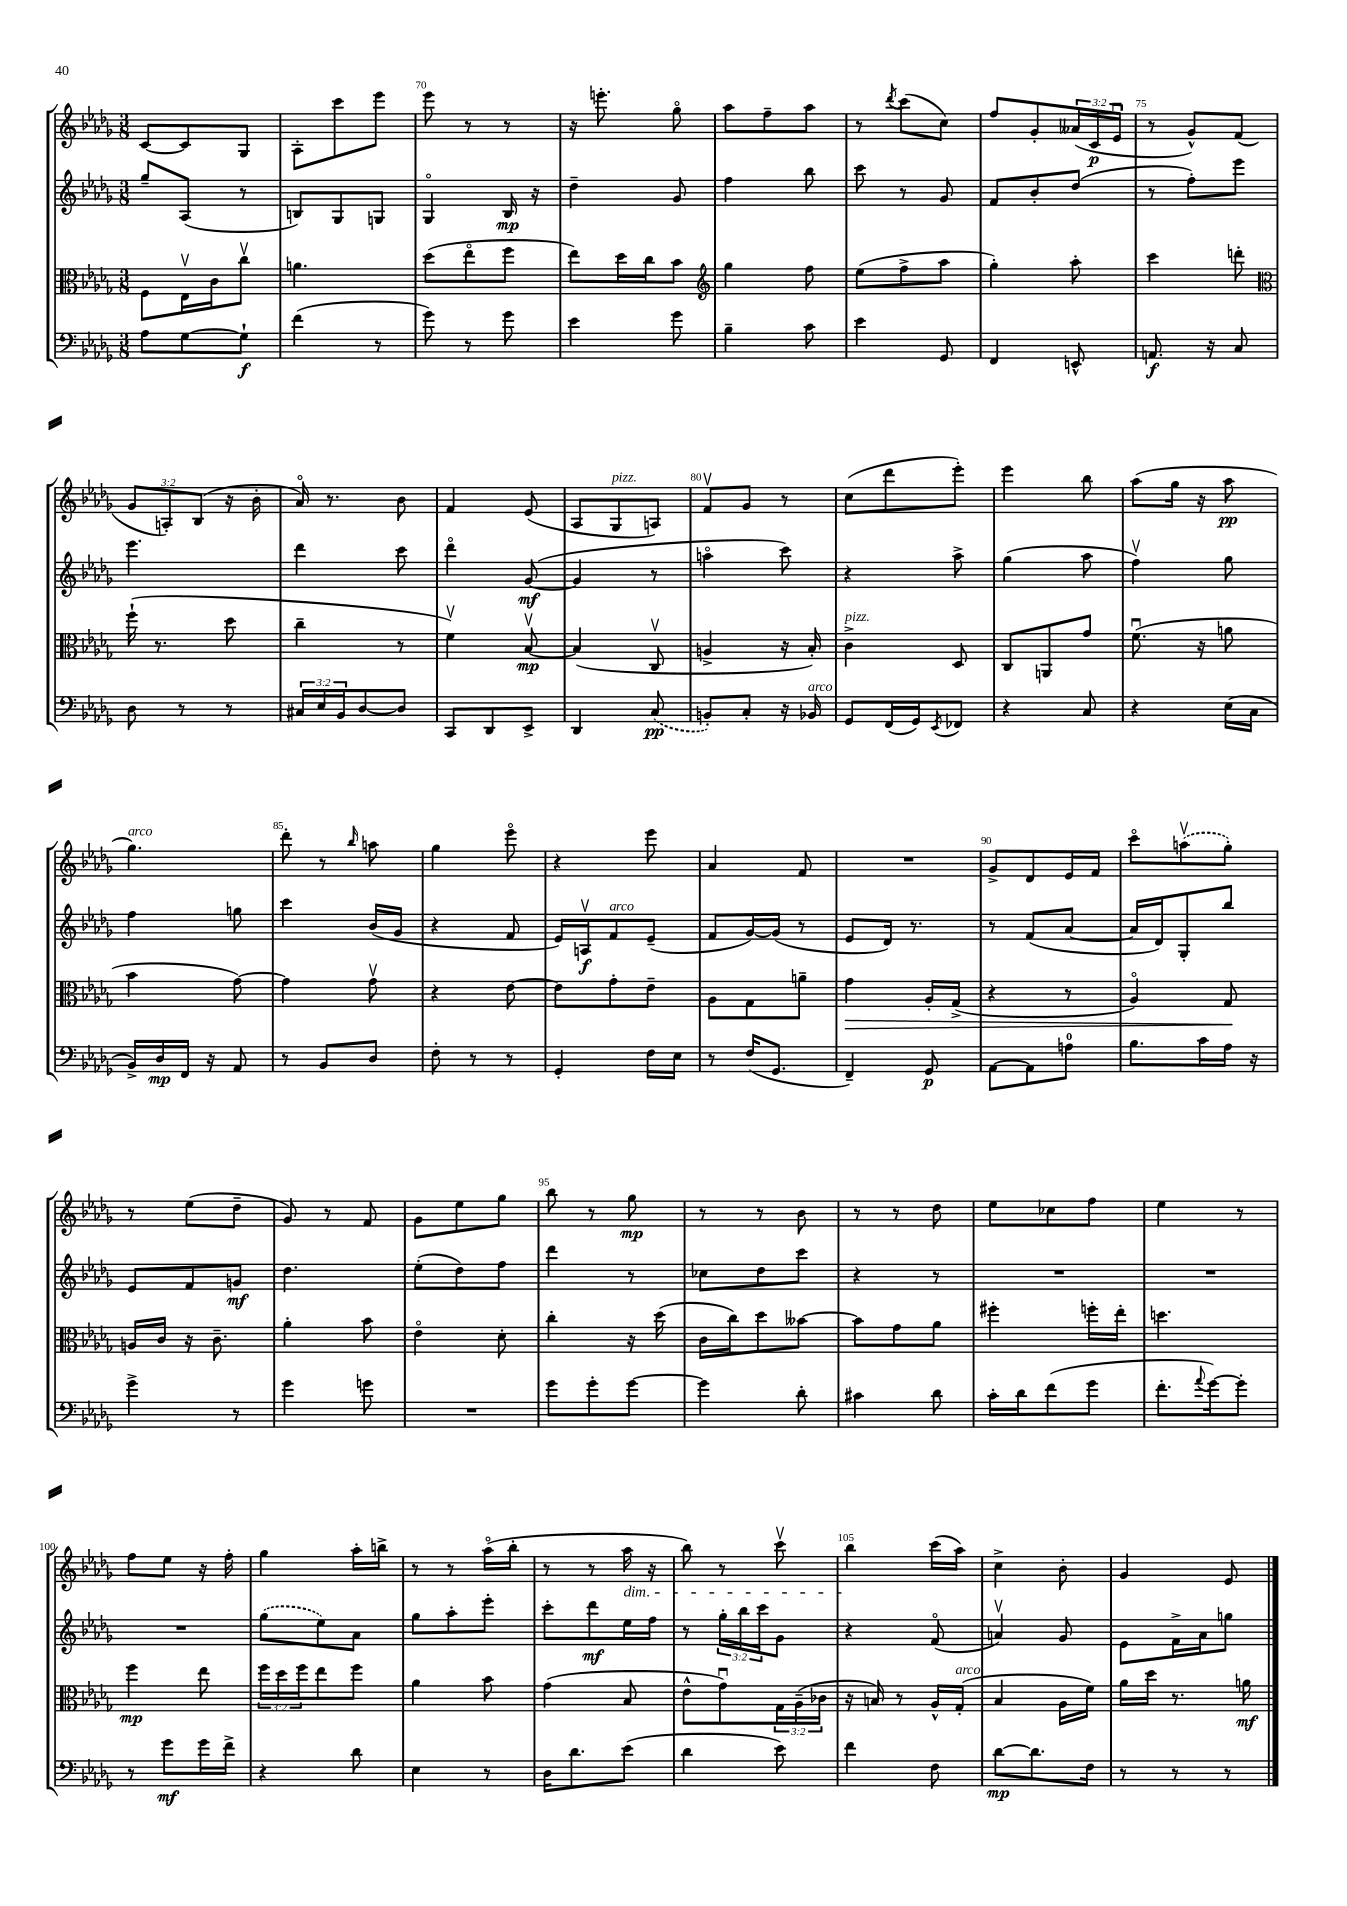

**kern	**dynam	**kern	**dynam	**kern	**dynam	**kern	**dynam
*part4	*part4	*part3	*part3	*part2	*part2	*part1	*part1
*staff4	*staff4	*staff3	*staff3	*staff2	*staff2	*staff1	*staff1
*clefF4	*	*clefC3	*	*clefG2	*	*clefG2	*
*k[b-e-a-d-g-]	*	*k[b-e-a-d-g-]	*	*k[b-e-a-d-g-]	*	*k[b-e-a-d-g-]	*
*M3/8	*	*M3/8	*	*M3/8	*	*M3/8	*
=68	=68	=68	=68	=68	=68	=68	=68
8A-\L	.	8F\L	.	8gg-~/L	.	[8c/L	.
[8G-\	.	16E-v\L	.	(8A-/J	.	8c/]	.
.	.	16c\J	.	.	.	.	.
8G-`\J]	f	8ccv\J	.	8r	.	8G-/J	.
=69	=69	=69	=69	=69	=69	=69	=69
(4f\	.	4.an\	.	8Bn/L)	.	8A-'\L	.
.	.	.	.	8G-/	.	8ccc\	.
8r	.	.	.	8Gn/J	.	8eee-\J	.
=70	=70	=70	=70	=70	=70	=70	=70
8g-\)	.	(8dd-\L	.	4G-/	.	8eee-\	.
8r	.	8ee-\	.	.	.	8r	.
8g-\	.	8ff\J	.	16B-/	mp	8r	.
.	.	.	.	16r	.	.	.
=71	=71	=71	=71	=71	=71	=71	=71
4e-\	.	8ee-\L)	.	4dd-~\	.	16r	.
.	.	.	.	.	.	8.eeen'\	.
.	.	16dd-\L	.	.	.	.	.
.	.	16cc\J	.	.	.	.	.
8g-\	.	8b-\J	.	8g-/	.	8gg-\	.
=72	=72	=72	=72	=72	=72	=72	=72
*	*	*clefG2	*	*	*	*	*
4B-~\	.	4gg-\	.	4ff\	.	8aa-\L	.
.	.	.	.	.	.	8ff~\	.
8c\	.	8ff\	.	8bb-\	.	8aa-\J	.
=73	=73	=73	=73	=73	=73	=73	=73
4e-\	.	(8ee-\L	.	8ccc\	.	8r	.
.	.	.	.	.	.	8qddd-/	.
.	.	8ff^\	.	8r	.	(8ccc\L	.
8GG-/	.	8aa-\J	.	8g-/	.	8cc\J)	.
=74	=74	=74	=74	=74	=74	=74	=74
4FF/	.	4gg-'\)	.	8f/L	.	8ff/L	.
.	.	.	.	8b-'/	.	8g-'/	.
8EEn^^/	.	8aa-'\	.	(8dd-/J	.	(24a--X/L	.
.	.	.	.	.	.	24c/	p
.	.	.	.	.	.	24e-u/JJ	.
=75	=75	=75	=75	=75	=75	=75	=75
8.AAn/	f	4ccc\	.	8r	.	8r	.
.	.	.	.	8ff'\L)	.	8g-^^/L)	.
16r	.	.	.	.	.	.	.
8C/	.	8dddn'\	.	8eee-\J	.	(8f/J	.
!!LO:LB:g=z
=76	=76	=76	=76	=76	=76	=76	=76
*	*	*clefC3	*	*	*	*	*
8D-\	.	(16ff`\	.	4.eee-\	.	12g-/L	.
.	.	8.r	.	.	.	.	.
.	.	.	.	.	.	12An'/)	.
8r	.	.	.	.	.	.	.
.	.	.	.	.	.	(12B-/J	.
8r	.	8dd-\	.	.	.	16r	.
.	.	.	.	.	.	16b-'\	.
=77	=77	=77	=77	=77	=77	=77	=77
24C#X/LL	.	4cc~\	.	4ddd-\	.	16a-/)	.
24E-/	.	.	.	.	.	.	.
.	.	.	.	.	.	8.r	.
24BB-/J	.	.	.	.	.	.	.
[8D-/	.	.	.	.	.	.	.
8D-/J]	.	8r	.	8ccc\	.	8b-\	.
=78	=78	=78	=78	=78	=78	=78	=78
8CC/L	.	4fv\)	.	4ddd-\	.	4f/	.
8DD-/	.	.	.	.	.	.	.
8EE-^/J	.	[8B-v/	mp	([8g-/	mf	(8e-/	.
=79	=79	=79	=79	=79	=79	=79	=79
4DD-/	.	(4B-/]	.	4g-/]	.	8A-/L	.
!	!	!	!	!	!	!LO:TX:a:i:t=pizz.	!
.	.	.	.	.	.	8G-/	.
(8C/	pp	8Cv/	.	8r	.	8An/J)	.
=80	=80	=80	=80	=80	=80	=80	=80
8BBn'/L)	.	4An^/	.	4aan\	.	8fv/L	.
8C'/J	.	.	.	.	.	8g-/J	.
16r	.	16r	.	8ccc\)	.	8r	.
!LO:TX:a:i:t=arco	!	!	!	!	!	!	!
16BB-X/	.	16B-'/)	.	.	.	.	.
=81	=81	=81	=81	=81	=81	=81	=81
!	!	!LO:TX:a:i:t=pizz.	!	!	!	!	!
8GG-/L	.	4c^\	.	4r	.	(8cc\L	.
(16FF/L	.	.	.	.	.	8ddd-\	.
16GG-/J)	.	.	.	.	.	.	.
8qEE-/	.	.	.	.	.	.	.
8FF-X/J	.	8D-/	.	8aa-^\	.	8eee-'\J)	.
=82	=82	=82	=82	=82	=82	=82	=82
4r	.	8C/L	.	(4gg-\	.	4eee-\	.
.	.	8AAn/	.	.	.	.	.
8C/	.	8g-/J	.	8aa-\	.	8bb-\	.
=83	=83	=83	=83	=83	=83	=83	=83
4r	.	(8.fu\	.	4ffv\)	.	(8aa-\L	.
.	.	.	.	.	.	16gg-\Jk	.
.	.	16r	.	.	.	16r	.
(16E-\LL	.	8an\	.	8gg-\	.	8aa-\	pp
16C\JJ	.	.	.	.	.	.	.
!!LO:LB:g=z
=84	=84	=84	=84	=84	=84	=84	=84
!	!	!	!	!	!	!LO:TX:a:i:t=arco	!
16BB-^/LL)	.	4b-\	.	4ff\	.	4.gg-\)	.
16D-/	mp	.	.	.	.	.	.
16FF/JJ	.	.	.	.	.	.	.
16r	.	.	.	.	.	.	.
8AA-/	.	[8g-\)	.	8ggn\	.	.	.
=85	=85	=85	=85	=85	=85	=85	=85
8r	.	4g-\]	.	4ccc\	.	8ddd-'\	.
8BB-/L	.	.	.	.	.	8r	.
.	.	.	.	.	.	16qqbb-/	.
8D-/J	.	8g-v\	.	(16b-/LL	.	8aan\	.
.	.	.	.	16g-/JJ	.	.	.
=86	=86	=86	=86	=86	=86	=86	=86
8F'\	.	4r	.	4r	.	4gg-\	.
8r	.	.	.	.	.	.	.
8r	.	[8e-\	.	8f/	.	8eee-\	.
=87	=87	=87	=87	=87	=87	=87	=87
4GG-'/	.	8e-\L]	.	16e-/LL)	.	4r	.
.	.	.	.	16Anv/J	f	.	.
!	!	!	!	!LO:TX:a:i:t=arco	!	!	!
.	.	8g-'\	.	8f/	.	.	.
16F\LL	.	8e-~\J	.	(8e-~/J	.	8eee-\	.
16E-\JJ	.	.	.	.	.	.	.
=88	=88	=88	=88	=88	=88	=88	=88
8r	.	8A-\L	.	8f/L	.	4a-/	.
(16F/KL	.	8G-\	.	[16g-/L)	.	.	.
8.GG-/J	.	.	.	(16g-/JJ]	.	.	.
.	.	8an~\J	.	8r	.	8f/	.
=89	=89	=89	=89	=89	=89	=89	=89
!	!	!	!LO:HP:b	!	!	!	!
4FF~/)	.	4g-\	>	8e-/L	.	4.r	.
.	.	.	.	16d-/Jk)	.	.	.
.	.	.	.	8.r	.	.	.
8GG-/	p	16A-'/LL	.	.	.	.	.
.	.	(16G-^/JJ	.	.	.	.	.
=90	=90	=90	=90	=90	=90	=90	=90
[8AA-\L	.	4r	.	8r	.	8g-^/L	.
8AA-\]	.	.	.	(8f/L	.	8d-/	.
8An\J	.	8r	.	[8a-/J	.	16e-/L	.
.	.	.	.	.	.	16f/JJ	.
=91	=91	=91	=91	=91	=91	=91	=91
8.B-\L	.	4A-/)	.	16a-/LL]	.	8ccc\L	.
.	.	.	.	16d-/J)	.	.	.
.	.	.	.	8G-'/	.	(8aanv\	.
16c\L	.	.	.	.	.	.	.
16A-\JJ	.	8G-/	.	8bb-/J	.	8gg-'\J)	.
16r	.	.	.	.	.	.	.
.	.	.	]	.	.	.	.
!!LO:LB:g=z
=92	=92	=92	=92	=92	=92	=92	=92
4g-^\	.	16An/LL	.	8e-/L	.	8r	.
.	.	16c/JJ	.	.	.	.	.
.	.	16r	.	8f/	.	(8ee-\L	.
.	.	8.c~\	.	.	.	.	.
8r	.	.	.	8gn/J	mf	8dd-~\J	.
=93	=93	=93	=93	=93	=93	=93	=93
4g-\	.	4a-'\	.	4.dd-\	.	8g-/)	.
.	.	.	.	.	.	8r	.
8gn\	.	8b-\	.	.	.	8f/	.
=94	=94	=94	=94	=94	=94	=94	=94
4.r	.	4e-\	.	(8ee-'\L	.	8g-\L	.
.	.	.	.	8dd-\)	.	8ee-\	.
.	.	8d-'\	.	8ff\J	.	8gg-\J	.
=95	=95	=95	=95	=95	=95	=95	=95
8g-\L	.	4cc'\	.	4ddd-\	.	8bb-\	.
8g-'\	.	.	.	.	.	8r	.
[8g-\J	.	16r	.	8r	.	8gg-\	mp
.	.	(16dd-\	.	.	.	.	.
=96	=96	=96	=96	=96	=96	=96	=96
4g-\]	.	16c\LL	.	8cc-X\L	.	8r	.
.	.	16cc\J)	.	.	.	.	.
.	.	8dd-\	.	8dd-\	.	8r	.
8d-'\	.	[8b--X\J	.	8ccc\J	.	8b-\	.
=97	=97	=97	=97	=97	=97	=97	=97
4c#X\	.	8b--\L]	.	4r	.	8r	.
.	.	8g-\	.	.	.	8r	.
8d-\	.	8a-\J	.	8r	.	8dd-\	.
=98	=98	=98	=98	=98	=98	=98	=98
16c'\LL	.	4ff#X'\	.	4.r	.	8ee-\L	.
16d-\J	.	.	.	.	.	.	.
(8f\	.	.	.	.	.	8cc-X\	.
8g-\J	.	16ffn'\LL	.	.	.	8ff\J	.
.	.	16ee-'\JJ	.	.	.	.	.
=99	=99	=99	=99	=99	=99	=99	=99
8.f'\L	.	4.ddn\	.	4.r	.	4ee-\	.
8qqa-/	.	.	.	.	.	.	.
[16g-\k)	.	.	.	.	.	.	.
8g-'\J]	.	.	.	.	.	8r	.
!!LO:LB:g=z
=100	=100	=100	=100	=100	=100	=100	=100
8r	.	4ff\	mp	4.r	.	8ff\L	.
8g-\L	mf	.	.	.	.	8ee-\J	.
16g-\L	.	8ee-\	.	.	.	16r	.
16f^\JJ	.	.	.	.	.	16ff'\	.
=101	=101	=101	=101	=101	=101	=101	=101
4r	.	24ff\LL	.	(8gg-\L	.	4gg-\	.
.	.	24dd-\	.	.	.	.	.
.	.	24ff\J	.	.	.	.	.
.	.	8ee-\	.	8ee-\)	.	.	.
8d-\	.	8ff\J	.	8a-\J	.	16aa-'\LL	.
.	.	.	.	.	.	16bbn^\JJ	.
=102	=102	=102	=102	=102	=102	=102	=102
4E-\	.	4a-\	.	8gg-\L	.	8r	.
.	.	.	.	8aa-'\	.	8r	.
8r	.	8b-\	.	8eee-'\J	.	(16aa-\LL	.
.	.	.	.	.	.	16bb-'\JJ	.
=103	=103	=103	=103	=103	=103	=103	=103
16D-\KL	.	(4g-\	.	8ccc'\L	.	8r	.
8.d-\	.	.	.	.	.	.	.
.	.	.	.	8ddd-\	mf	8r	.
!	!	!	!	!	!	!LO:TX:b:i:t=dim.	!
(8e-\J	.	8B-/	.	16ee-\L	.	16aa-\	.
.	.	.	.	16ff\JJ	.	16r	.
=104	=104	=104	=104	=104	=104	=104	=104
4d-\	.	8e-^^\L	.	8r	.	8bb-\)	.
.	.	8g-u\)	.	24gg-'\LL	.	8r	.
.	.	.	.	24bb-\	.	.	.
.	.	.	.	24ccc\J	.	.	.
8e-\)	.	24G-\L	.	8g-\J	.	8cccv\	.
.	.	(24A-~\	.	.	.	.	.
.	.	24c-X\JJ	.	.	.	.	.
=105	=105	=105	=105	=105	=105	=105	=105
4f\	.	16r	.	4r	.	4bb-\	.
.	.	16Bn/)	.	.	.	.	.
.	.	8r	.	.	.	.	.
8F\	.	16A-^^/LL	.	(8f/	.	(16ccc\LL	.
!	!	!LO:TX:a:i:t=arco	!	!	!	!	!
.	.	(16G-'/JJ	.	.	.	16aa-\JJ)	.
=106	=106	=106	=106	=106	=106	=106	=106
[8d-\L	mp	4B-/	.	4anv/)	.	4cc^\	.
8.d-\]	.	.	.	.	.	.	.
.	.	16A-\LL	.	8g-/	.	8b-'\	.
16F\Jk	.	16f\JJ)	.	.	.	.	.
=107	=107	=107	=107	=107	=107	=107	=107
8r	.	16a-\LL	.	8e-\L	.	4g-/	.
.	.	16dd-\JJ	.	.	.	.	.
8r	.	8.r	.	16f^\L	.	.	.
.	.	.	.	16a-\J	.	.	.
8r	.	.	.	8ggn\J	.	8e-/	.
.	.	16an\	mf	.	.	.	.
==	==	==	==	==	==	==	==
*-	*-	*-	*-	*-	*-	*-	*-
